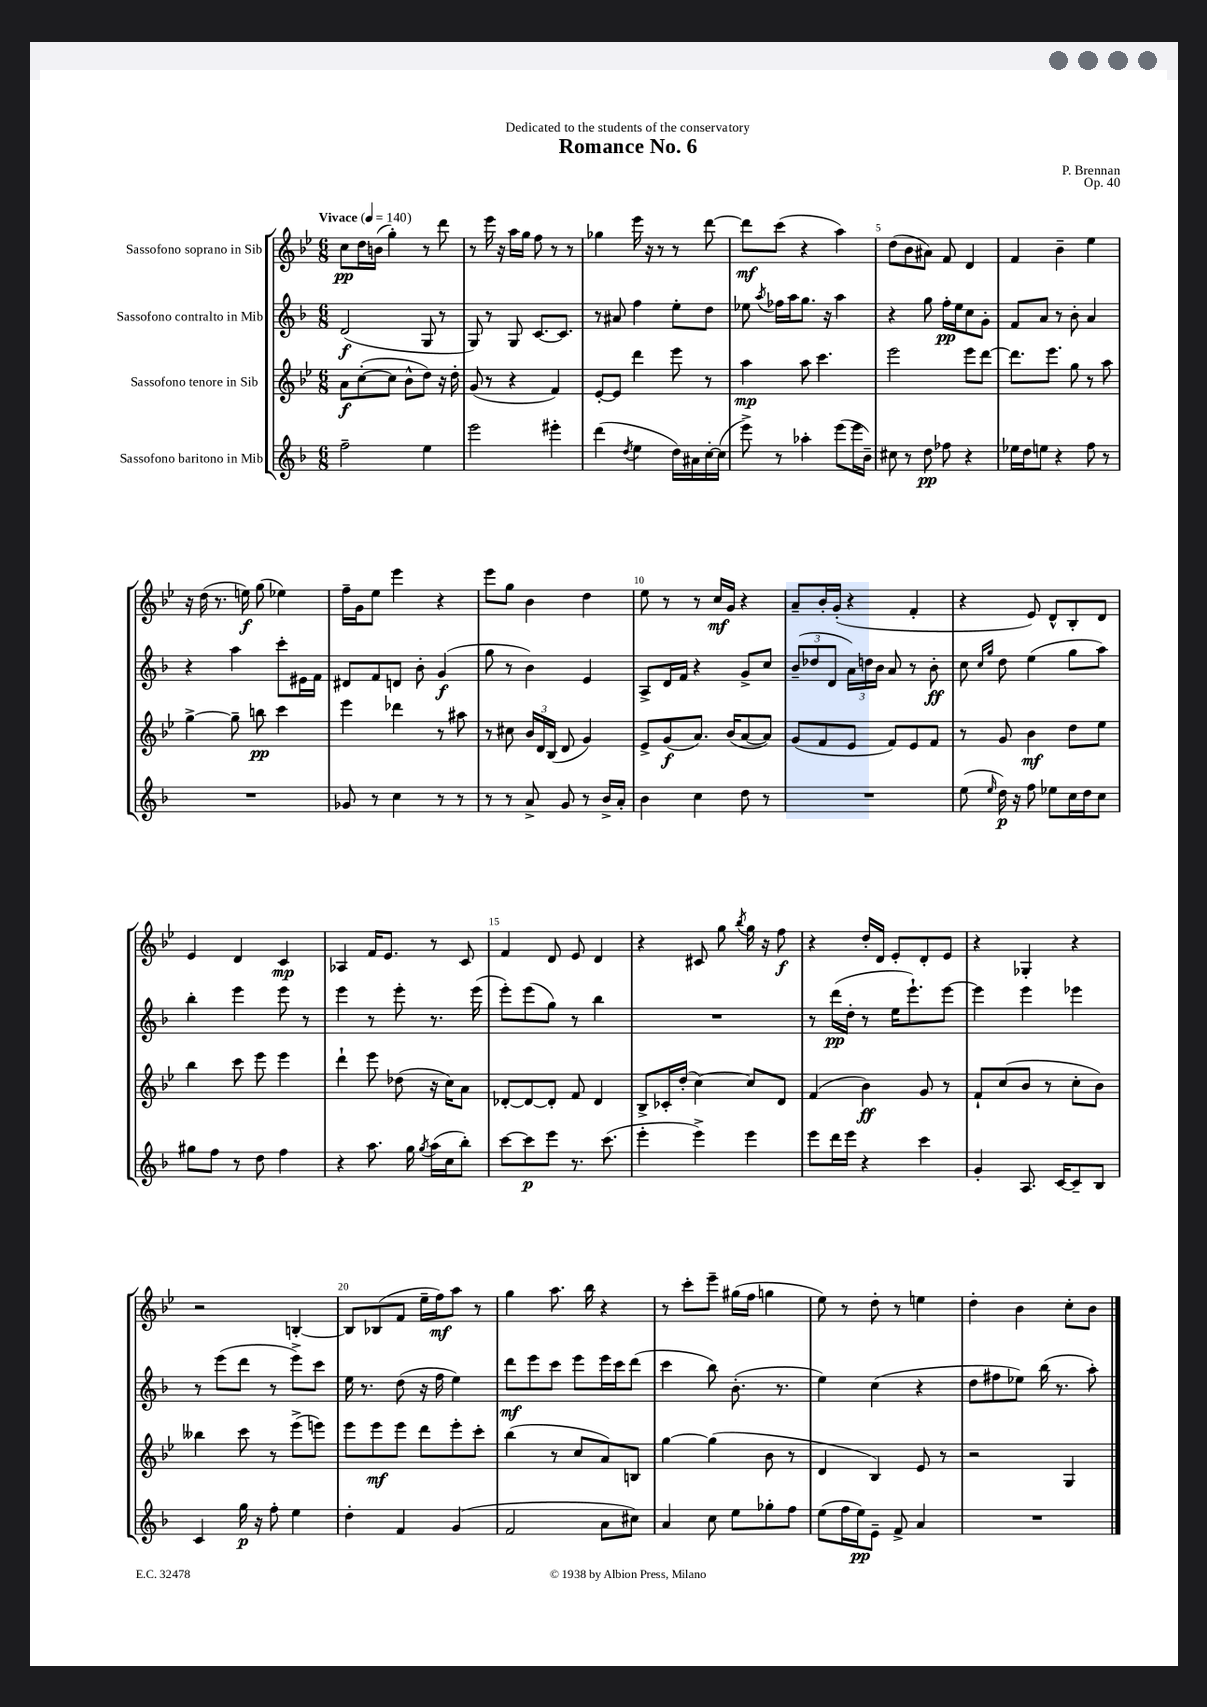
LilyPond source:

\header { title = "Romance No. 6" composer = "P. Brennan" dedication = "Dedicated to the students of the conservatory" opus = "Op. 40" }
<<
\new StaffGroup <<
\new Staff = "s0" \with { instrumentName = "Sassofono soprano in Sib" } {
    \clef treble \key bes \major \numericTimeSignature \time 6/8 \tempo "Vivace" 4 = 140
    \autoBeamOff c''8[\pp d''16 b'16]( g''4-.) r8 d'''8 |
    r8 ees'''16 r16 a''16[ g''16] f''8 r8 r8 |
    ges''4 ees'''16 r16 r8 r8 d'''8~ |
    d'''8[\mf c'''8]( r4 a''4) |
    d''8[( bes'8 ais'8]) f'8 d'4 |
    f'4 bes'4-- ees''4 |
    r16 d''16( r8. e''16\f) g''8( ees''4) |
    f''16[-- g'16 ees''8] ees'''4 r4 |
    ees'''8[ g''8] bes'4 d''4 |
    ees''8 r8 r8 c''16[\mf g'16] r4 |
    a'8[-- bes'16-. g'16]-.( r4 f'4-. |
    r4 ees'8) d'8[-^ bes8-. d'8] |
    ees'4 d'4 c'4\mp |
    aes4 f'16[ ees'8.] r8 c'8 |
    f'4 d'8 ees'8 d'4 |
    r4 cis'8 g''8 \acciaccatura { bes''8 } g''16 r16 f''8\f |
    r4 d''16[-. d'16] ees'8[-. d'8-. ees'8] |
    r4 ges4-. r4 |
    r2 b4~-. |
    b8[ bes8( f'8] ees''16[-- f''16\mf) a''8] r8 |
    g''4 a''8. bes''16 r4 |
    r8 c'''8[-. ees'''8]-- gis''16[( f''16] g''4 |
    ees''8) r8 d''8-. r8 e''4 |
    d''4-. bes'4 c''8[-. bes'8] \bar "|." |
}
\new Staff = "s1" \with { instrumentName = "Sassofono contralto in Mib" } {
    \clef treble \key f \major \numericTimeSignature \time 6/8
    \autoBeamOff d'2\f( g8 r8 |
    g8) r8 g8 c'8.[~ c'8.] |
    r8 ais'8 f''4 e''8[-. d''8] |
    ees''8 \acciaccatura { a''8 } fes''16[ a''16 g''8.] r16 a''4 |
    r4 g''8 f''16[-.\pp e''16 c''8 g'8]-. |
    f'8[ a'8] r8 bes'8-. a'4 |
    r4 a''4 c'''8[-. eis'16 f'16] |
    dis'8[ f'8 d'8] bes'8-. g'4\f( |
    g''8 r8 bes'4) e'4 |
    a8[-> d'16 f'16] r4 g'8[-> c''8] |
    \tuplet 3/2 { bes'8[--( des''8 d'8] } \tuplet 3/2 { a'16[) d''16 bes'16] } a'8 r8 bes'8-.\ff |
    c''8 \grace { c''16[ g''16] } d''8 e''4( g''8[ a''8]) |
    bes''4-. e'''4 e'''8 r8 |
    e'''4 r8 e'''8-. r8. e'''16( |
    e'''8[-.) e'''8( g''8]) r8 bes''4 |
    R2. |
    r8 d'''16[\pp( d''16]-. r8 e''16[ e'''8.-!) e'''8]~ |
    e'''4 e'''4 ees'''4 |
    r8 e'''8[( d'''8] r8 e'''8[->) c'''8] |
    e''16 r8. d''8( r16 f''16 e''4) |
    d'''8[\mf e'''8 c'''8] e'''8[ e'''16 c'''16 d'''8]( |
    c'''4 bes''8) bes'8.-.( r8. |
    e''4) c''4( r4 |
    d''8[ fis''8 ees''8]) bes''16( r8. a''8-.) \bar "|." |
}
\new Staff = "s2" \with { instrumentName = "Sassofono tenore in Sib" } {
    \clef treble \key bes \major \numericTimeSignature \time 6/8
    \autoBeamOff a'8[\f c''8~-.( c''8] bes'8[-^ d''8]) r16 d''16-. |
    g'8( r8 r4 f'4) |
    ees'8[~-. ees'8] d'''4 ees'''8 r8 |
    a''4\mp a''8 c'''4. |
    ees'''2 ees'''8[ d'''8]~ |
    d'''8.[ ees'''8.] g''8 r8 a''8 |
    g''4~-> g''8-- b''8\pp c'''4 |
    ees'''4 des'''4 r8 ais''8 |
    r8 cis''8 \tuplet 3/2 { bes'16[ d'16 bes16]( } d'8 g'4) |
    ees'8[-> g'8\f( a'8.]) bes'16[( a'8~ a'8]) |
    g'8[( f'8 ees'8] f'8[) ees'8 f'8] |
    r8 g'8 bes'4\mf d''8[ ees''8] |
    bes''4 c'''8 ees'''8 ees'''4 |
    d'''4-! ees'''8 des''8( r16 c''16[) a'8] |
    des'8[~-. des'8~ des'8]-. f'8 des'4 |
    bes8[-> ces'16-. d''16]-.( c''4~) c''8[ d'8] |
    f'4( bes'4\ff) g'8 r8 |
    f'8[-! c''8( bes'8] r8 c''8[-. bes'8]) |
    beses''4 c'''8 r8 ees'''8[->( e'''8]) |
    ees'''8[ ees'''8\mf ees'''8] d'''8[ ees'''8-. c'''8]-. |
    bes''4( r8 c''8[ a'8) b8] |
    g''4~ g''4( bes'8 r8 |
    d'4 bes4) ees'8 r8 |
    r2 g4 \bar "|." |
}
\new Staff = "s3" \with { instrumentName = "Sassofono baritono in Mib" } {
    \clef treble \key f \major \numericTimeSignature \time 6/8
    \autoBeamOff f''2-- e''4 |
    e'''2 eis'''4-. |
    d'''4( \acciaccatura { d''8 } e''4 d''16[) ais'16 c''16~-. c''16]( |
    e'''8->) r8 aes''4-. e'''8[( e'''16 bes'16]--) |
    cis''8 r8 d''8\pp fes''8 r4 |
    ees''16[ d''16 e''8] r4 f''8 r8 |
    R2. |
    ges'8 r8 c''4 r8 r8 |
    r8 r8 a'8-> g'8 r8 bes'16[-> a'16]-. |
    bes'4 c''4 d''8 r8 |
    R2. |
    e''8( \grace { e''16 } d''16\p) r16 f''8 ees''8[ c''16 d''16 c''8] |
    gis''8[ f''8] r8 d''8 f''4 |
    r4 a''8. g''16 \acciaccatura { g''8 } a''16[( c''16 bes''8]-.) |
    c'''8[~ c'''8\p e'''8] r8. c'''8.( |
    e'''4-. e'''4->) e'''4 |
    e'''8[ d'''16 e'''16] r4 c'''4 |
    g'4-. a8. c'16[~ c'8-- bes8] |
    c'4 g''16\p r16 f''8-. e''4 |
    d''4-. f'4 g'4( |
    f'2 a'8[ cis''8]) |
    a'4 c''8 e''8[ ges''8-. f''8] |
    e''8[( f''16 e''16\pp) e'8]-- f'8-> a'4 |
    R2. \bar "|." |
}
>>
>>
\layout { \context { \Score \override BarNumber.break-visibility = ##(#f #t #t) barNumberVisibility = #(every-nth-bar-number-visible 5) } }
